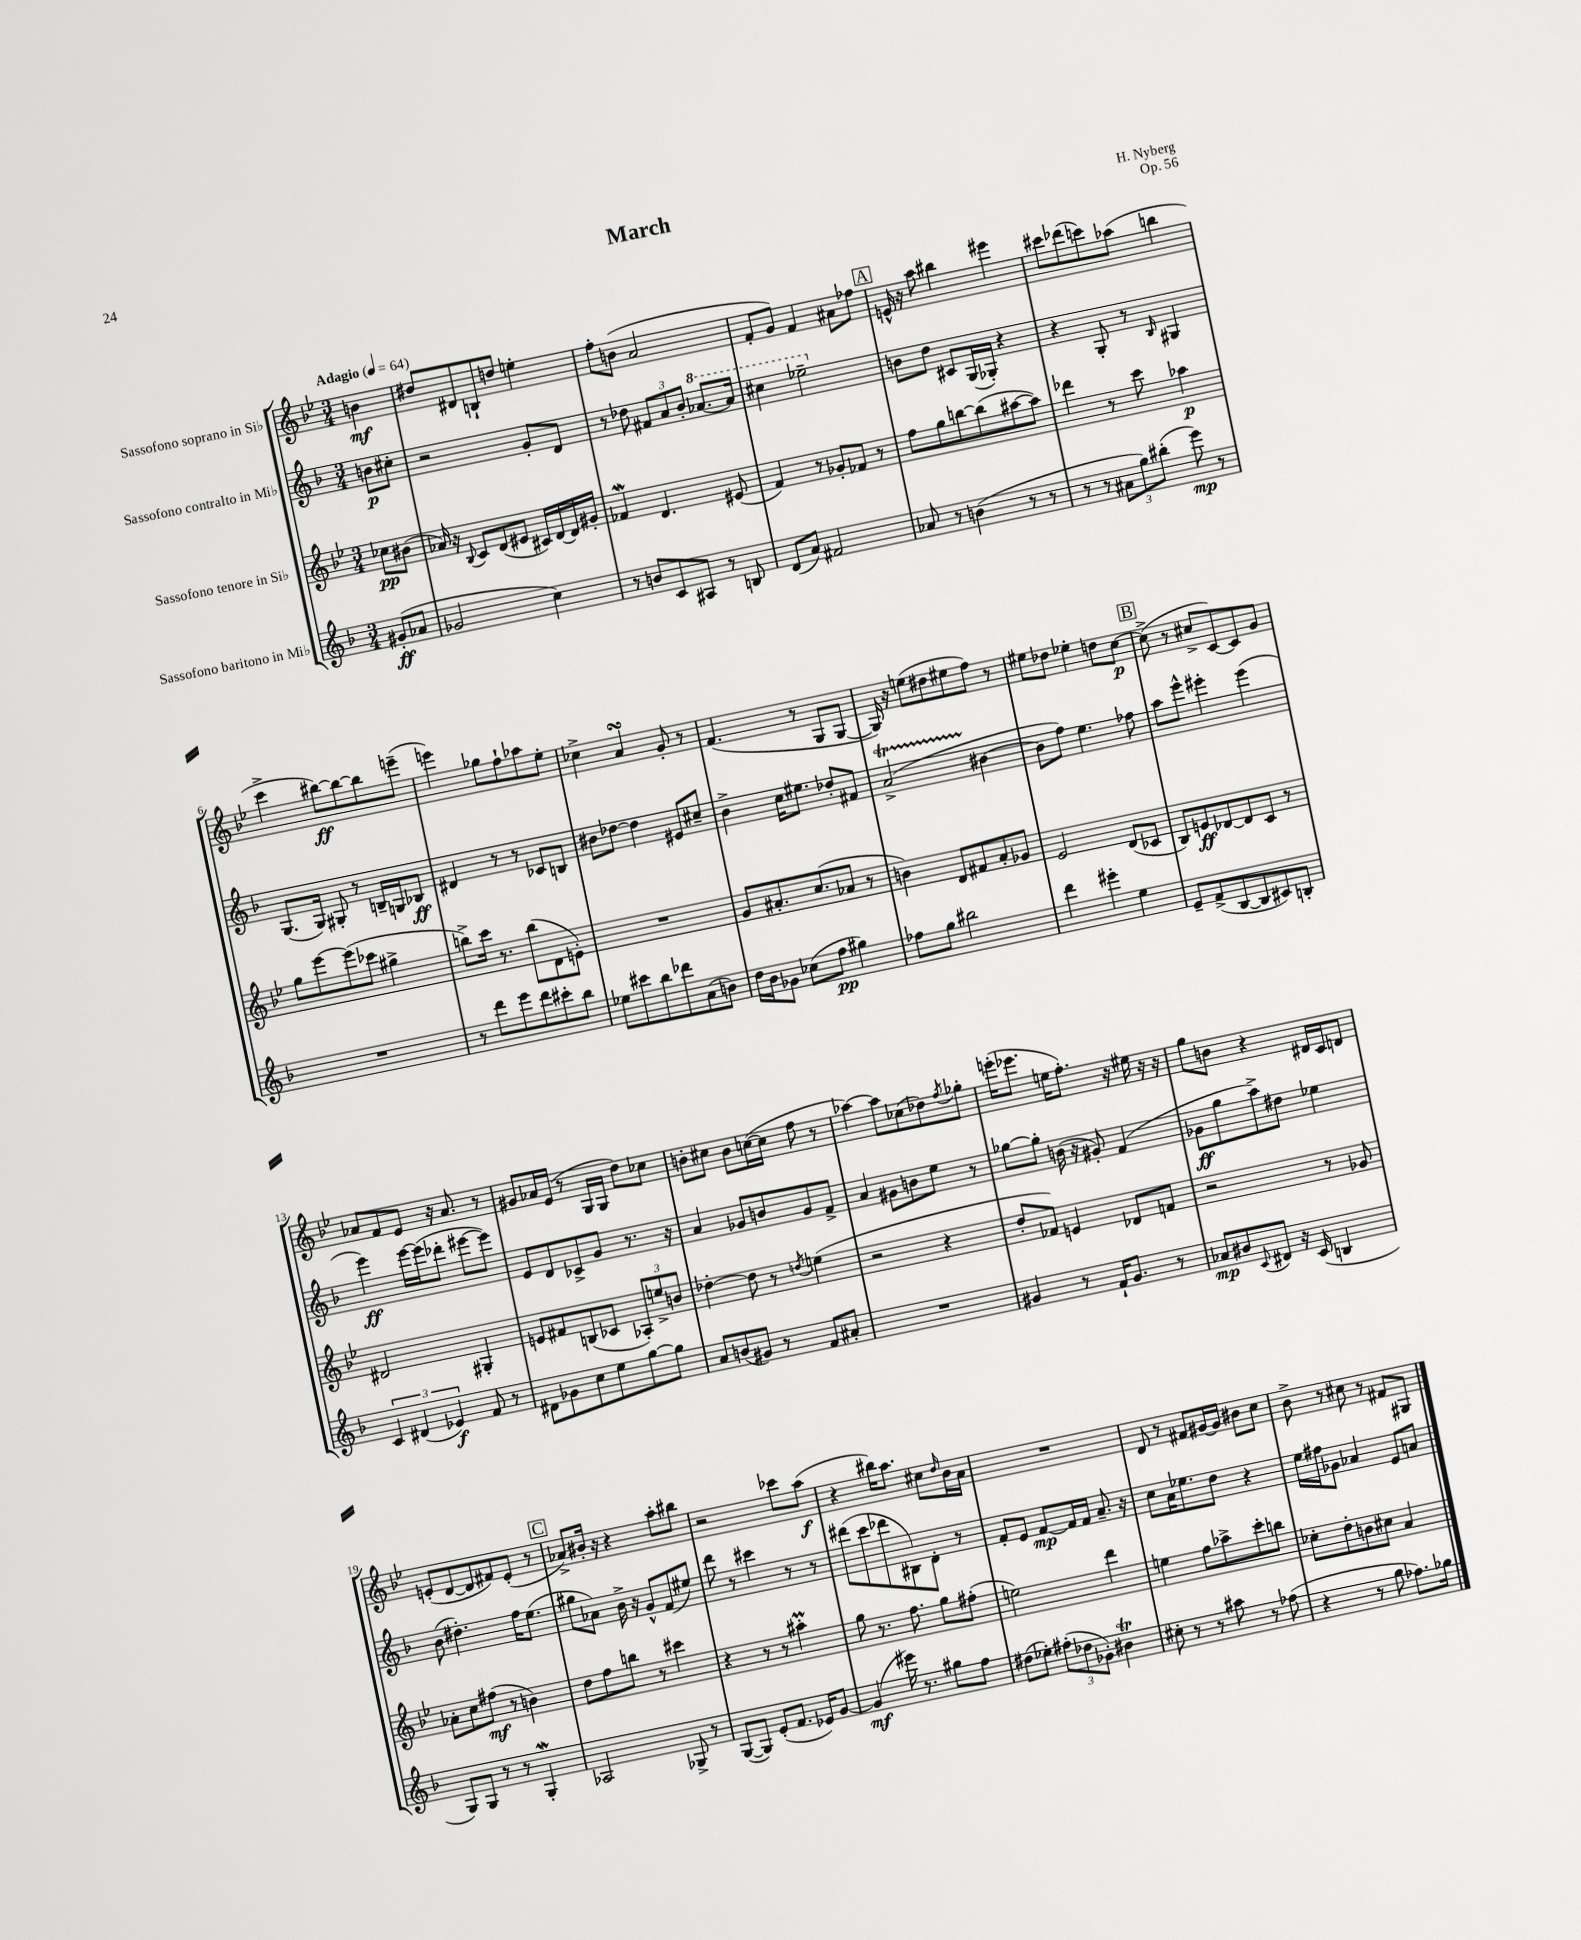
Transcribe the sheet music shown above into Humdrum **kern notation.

**kern	**kern	**kern	**kern
*staff4	*staff3	*staff2	*staff1
*clefG2	*clefG2	*clefG2	*clefG2
*k[b-]	*k[b-e-]	*k[b-]	*k[b-e-]
*M3/4	*M3/4	*M3/4	*M3/4
*MM64	*MM64	*MM64	*MM64
(8g#'	8cc-	8b	4b
8a-	(8b#	8cc#'	.
=	=	=	=
2g-	16a-)	2r	8dd#
.	16r	.	.
.	8qqB-	.	.
.	8c	.	8d#
.	(8d	.	8B`
.	8e#	.	8dd
4cc)	16c#)	8g'	4ee'
.	[16d	.	.
.	16d]	8d	.
.	16g#'	.	.
=	=	=	=
8r	4f-	8r	8ff'
8b	.	8dd-	(8b
8c	4.d	12f#	2a
.	.	12a	.
8A#	.	.	.
.	.	12b-'	.
8r	.	[8.aa-	.
8B	(8e#	.	.
.	.	16aa-]	.
=	=	=	=
(8d	4f)	4ccc#	8f'
8a)	.	.	8g)
2f#	8r	2eee-~	4f
.	8g-'	.	.
.	8f-	.	8a#
.	8r	.	8ff-
=	=	=	=
8a-	8ff	8b	16e^^
.	.	.	16r
8r	8gg	8dd	8aa
(4b	[8bb	8c#	4bb#
.	(8bb]	(16G	.
.	.	16G-')	.
8r	[8aa#	4r	4eee#
8r	8aa#])	.	.
=	=	=	=
8r	4ddd-	4r	8ccc#
8r	.	.	(8ddd-
12a#	8r	8G'	8ccc)
12gg)	.	.	.
.	8ccc	8r	(8aa-
(12bb#'	.	.	.
.	.	16qqB-	.
8eee)	4aa-	4G#	4bb
8r	.	.	.
=	=	=	=
2.r	8gg	(8.G	4ccc^
.	[8eee-	.	.
.	.	16G)	.
.	(8eee-]	8G#'	[8bb#)
.	8ccc-	8r	8bb#_
.	4gg#^	16B~	8bb#]
.	.	16G	.
.	.	8B-	(8eee~
=	=	=	=
8r	8bb^)	4d#	4eee)
8ddd	16ccc	.	.
.	8.r	.	.
8eee	.	8r	8gg-
8ddd	(8bb	8r	8ff`
8ccc#'	8d	8c-	8aa-
8bb-	8e')	8B	8ee-'
=	=	=	=
8ee-	2.r	8b#	4cc-^
8ccc#	.	[8dd-	.
8bb-	.	4dd-]	4a
8ddd-	.	.	.
(8a	.	8e#	8g'
8b)	.	8cc#~	8r
=	=	=	=
16dd	8g	4b-^	(4.f
16b-	.	.	.
8g-	8.a#'	.	.
(8cc-	.	16cc	.
.	(8.cc	8.ee#	.
8ff	.	.	8r
4gg#)	8a-	8dd-'	8G
.	8r	8f#	[8G
=	=	=	=
8ff-	4b)	(2a^	16G])
.	.	.	16r
8gg	.	.	(8ee
2bb#	8d	.	8dd#
.	8f#	.	8ee#
.	8a'	[4b#	8ff)
.	8g-	.	8r
=	=	=	=
4ddd	2e-	8b#]	8ee#
.	.	8ff)	8dd-
4eee#'	.	4.ee	4ee-'
4ee	(8d	.	8dd
.	8c-	8ff-	[8cc
=	=	=	=
8e~	8B-)	8aa	(8cc^]
(8f^	8e	8eee^^	8r
[8B-	[8d-	4eee#'	8cc#^
8B-]	8d-]	.	[8c)
8c#)	8c	(4eee#	8c]
8B'	8r	.	8g
=	=	=	=
6c	2d#	4eee)	8a-
.	.	.	8f
(6d#	.	.	.
.	.	[16eee	8e-
.	.	(16eee]	.
6e-)	.	.	.
.	.	8ddd-'	16r
.	.	.	8.a-
8f	4G#'	[8eee#	.
8r	.	8eee#])	8r
=	=	=	=
8d#	8e	8e	8g#
8g-	8f#	8d	16a-
.	.	.	(16e-
8cc	(8B	8c-^	8r
8ee	8c-	8g	16G
.	.	.	16G
[8gg	12A-')	8.r	8dd)
.	12ee^	.	.
8gg]	.	.	8cc-
.	12b	.	.
.	.	16r	.
=	=	=	=
8a	[4dd-'	4a	8b'
(8b	.	.	8cc#
8g#)	8dd-]	8g-	8b
8r	8r	8b	([16cc
.	.	.	16cc]
.	8qdd	.	.
8f	(4ee	8g-	8ff
8a#'	.	8f^	8r
=	=	=	=
2.r	2r	4a	[4aa-)
.	.	8g#	8aa-]
.	.	8b	(8cc-
.	4r	8ee	8dd-)
.	.	.	8qff
.	.	8r	8gg-'
=	=	=	=
4g#	8dd'	[8gg-	(16eee'
.	.	.	8.eee-
.	8f-)	8gg-']	.
8r	4e	(16b	16ee
.	.	16r	8.ff')
16f`	.	8g#')	.
8.g#	.	.	.
.	8d-	(4f	16r
.	.	.	16ee#
8r	8f	.	16r
.	.	.	16r
=	=	=	=
8a-	2r	8g-	8gg
8b#	.	8gg	8b
8qqc	.	.	.
8d#	.	8aa^)	4r
16r	.	8dd#	.
(16c	.	.	.
4B	8r	4ee-	16d#
.	.	.	16c
.	8g-	.	8d
=	=	=	=
8G)	8a-'	(8b-	(8e'
8G	8cc	4.dd#')	[8d
8r	(8ff#	.	8d]
8r	8r	.	8f#)
4G'	4b)	16ff	(8e'
.	.	(8.ee	.
.	.	.	8r
=	=	=	=
2A-	8dd	8gg#	8a-^)
.	8ff	8a-)	16b#'
.	.	.	16r
.	8bb	16b-^	4r
.	.	16r	.
.	8r	8g^^	.
8G-^	4ccc#	(8f	8aa'
8r	.	8ee#)	8bb#
=	=	=	=
([8G	4r	8ddd	2r
8G])	.	8r	.
(8e'	8r	4ccc#	.
8.f	8r	.	.
.	4aa#'	8r	8ccc-
16e-)	.	.	.
[8g	.	8r	(8aa
=	=	=	=
(4g]	8gg	(8ddd#	4r
.	8.r	8ccc	.
16eee#)	.	8ddd-	16bb#)
8.r	8.ff	.	8.aa
.	.	8B#)	.
8gg#	8gg	8d'	8cc#
.	.	.	16qqdd
8ff	(8ff#'	8r	16b-
.	.	.	16a
=	=	=	=
(8dd#	2ee)	8f'	2.r
8ee-')	.	8e	.
(12ff#'	.	[8f	.
12dd-	.	.	.
.	.	16f]	.
12g-')	.	.	.
.	.	16f	.
4b#	4ddd	8.a~	.
.	.	16r	.
=	=	=	=
8cc#'	4ee	8cc	8d
8r	.	16a	8r
.	.	8.ee-	.
8r	8ff	.	8f#
8aa#	8aa-^	8dd	[16g#
.	.	.	16g#]
8r	8ccc'	4r	8b#
(8ff-	8bb	.	8cc
=	=	=	=
4r	8cc-'	16ee	8b-^
.	.	16ff#	.
.	8dd'	8g-	8r
8r	8b	4a-	8cc#
8gg	8cc#	.	8r
8.ff-)	4a	8e	8f#
.	.	8a	8G#
16gg-	.	.	.
==	==	==	==
*-	*-	*-	*-
